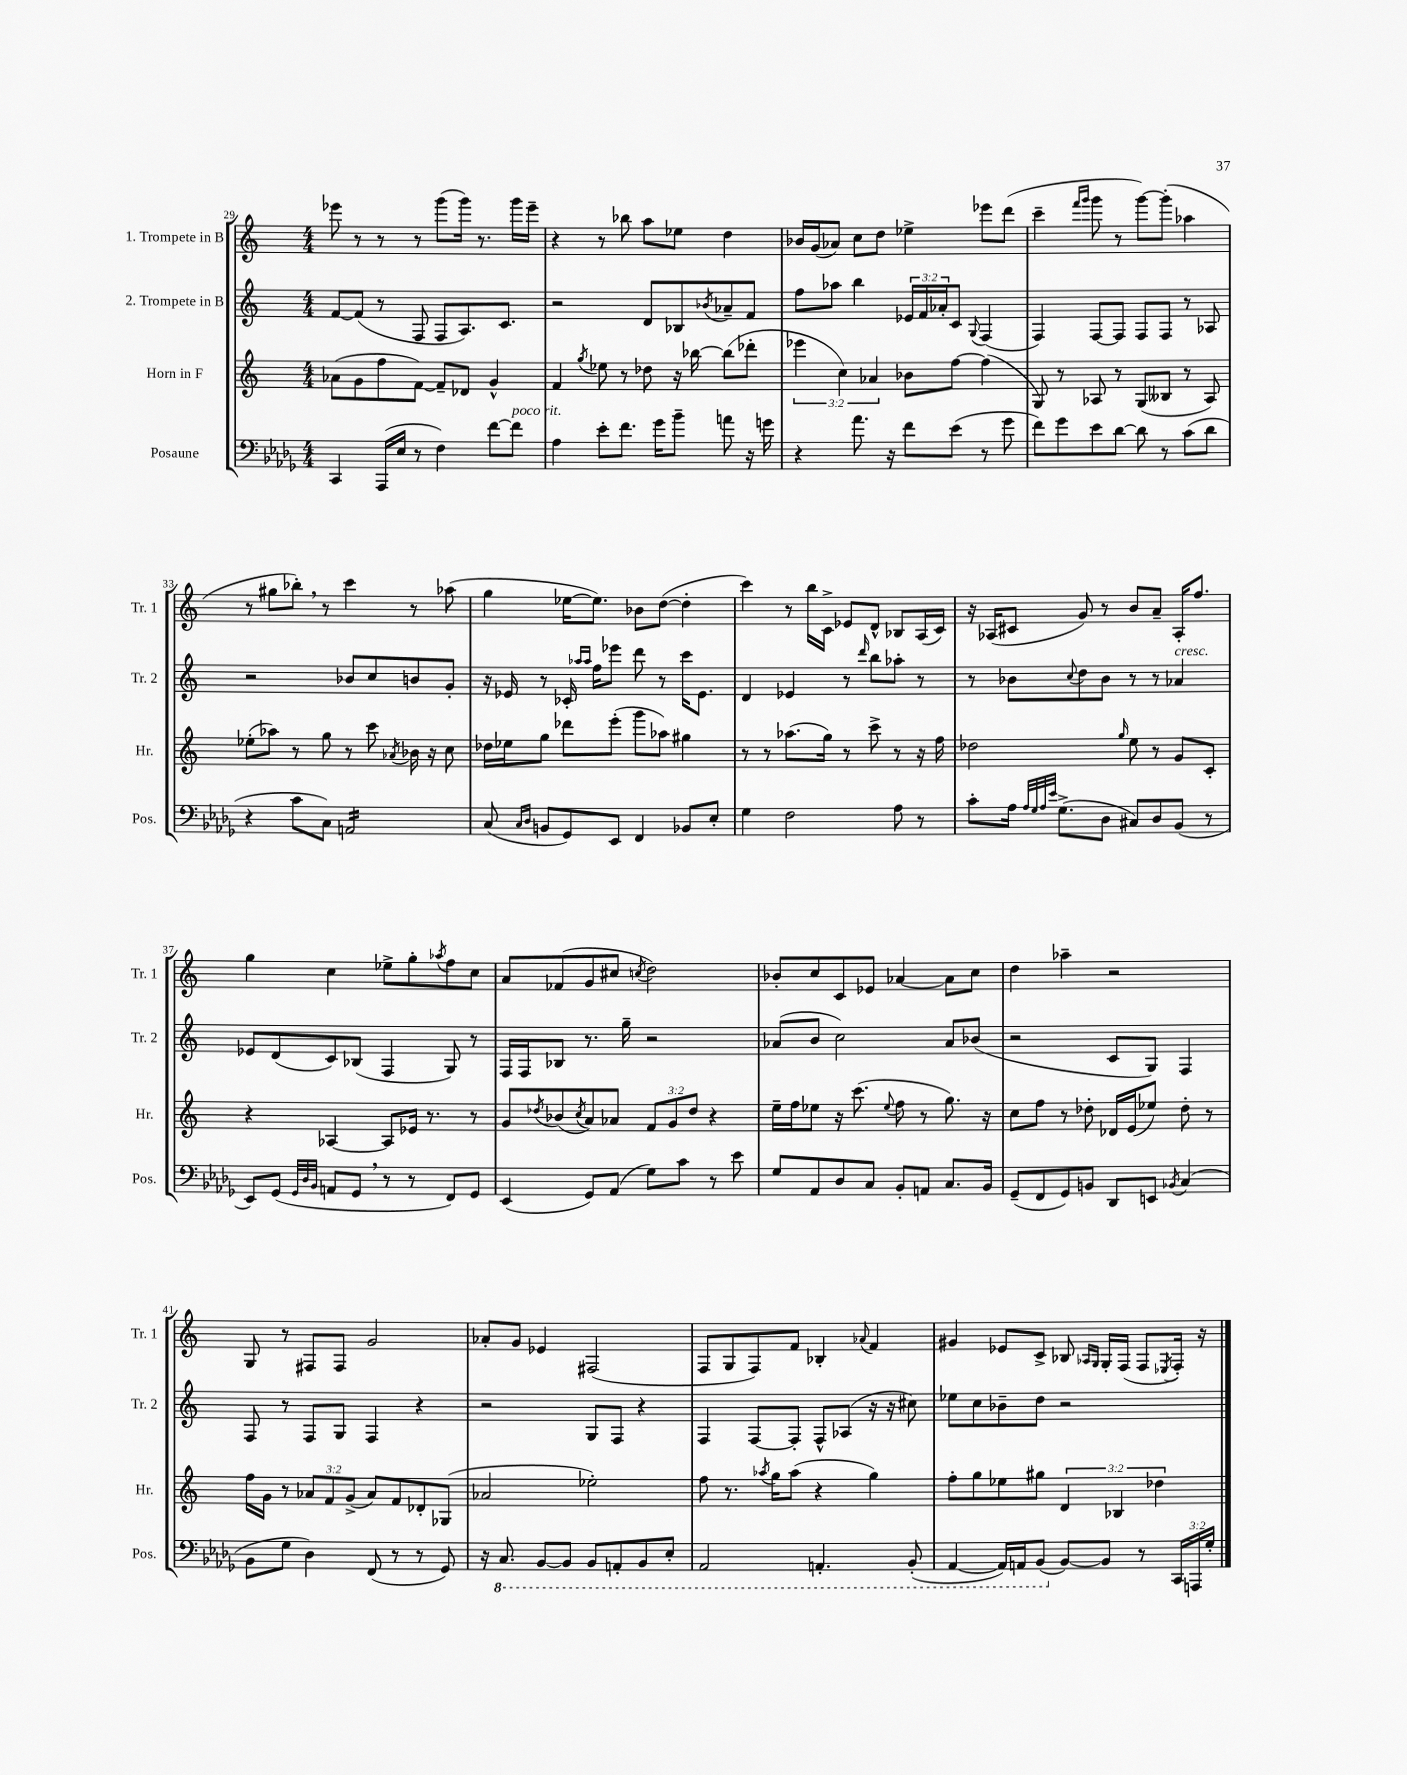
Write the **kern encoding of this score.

**kern	**kern	**kern	**kern
*staff4	*staff3	*staff2	*staff1
*clefF4	*clefG2	*clefG2	*clefG2
*k[b-e-a-d-g-]	*k[]	*k[]	*k[]
*M4/4	*M4/4	*M4/4	*M4/4
4CC	(8a-	[8f	8eee-
.	8g	(8f]	8r
(16AAA-	8ff	8r	8r
16E-	.	.	.
8r	[8f)	8F	8r
4F)	8f~]	8F	(8ggg
.	8d-	8.A)	16ggg)
.	.	.	8.r
[8f	4g^^	.	.
.	.	8.c	.
8f]	.	.	16ggg
.	.	.	16eee-~
=	=	=	=
4A-	4f	2r	4r
.	8qgg	.	.
8e-'	8ee-	.	8r
8.f	8r	.	8bb-
.	8dd-	8d	8aa
16g-	.	.	.
8b-~	16r	8B-	8ee-
.	[16bb-	.	.
.	.	8qb-	.
8a	(8bb-]	8a-~	4dd
16r	8ddd-'	8f	.
16g	.	.	.
=	=	=	=
4r	6eee-	8ff	16b-
.	.	.	(16g
.	.	8aa-	8a-)
.	6cc)	.	.
8.a-	.	4bb	8cc
.	6a-	.	.
.	.	.	8dd
16r	.	.	.
8f	8b-	24e-	4ee-^
.	.	24f	.
.	.	24a-'	.
(8e-	[8ff	8c	.
.	.	8qqG	.
8r	(4ff]	(4F	8eee-
8g-	.	.	(8ddd
=	=	=	=
8f)	8G)	4F)	4ccc~
8g-	8r	.	.
.	.	.	16qqfff
.	.	.	16qqggg
8e-	8A-	[8F	8ggg
[8d-	8r	8F]	8r
8d-]	(8G	8F	[8ggg)
8r	8B--	8F	(8ggg']
(8c	8r	8r	4aa-
8d-	8A-)	8A-	.
=	=	=	=
4r	(8ee-'	2r	8r
.	8aa-)	.	8gg#
8c	8r	.	8bb-')
8C)	8gg	.	8r
2AA	8r	8b-	4ccc
.	8ccc	8cc	.
.	8qa-	.	.
.	16b-	8b	8r
.	16r	.	.
.	8cc	8g'	(8aa-
=	=	=	=
(8C	16dd-	16r	4gg
.	16ee-	16e-	.
16qqC	.	.	.
16qqD-	.	.	.
8BB	8gg	8r	.
8GG-)	8ddd-	16c-'	[16ee-
.	.	16qqaa-	.
.	.	16qqaa-	.
.	.	16ff	8.ee-])
8EE-	(8eee'	8eee-	.
4FF	8ggg	8ddd	8b-
.	8aa-)	8r	([8dd
8BB-	4gg#	16ccc	4dd']
.	.	8.e-	.
8E-'	.	.	.
=	=	=	=
4G-	8r	4d	4ccc)
.	8r	.	.
2F	(8.aa-	4e-	8r
.	.	.	16bb
.	16gg)	.	16c^
.	8r	8r	8e-
.	.	16qqddd	.
.	8ccc^	8bb	8d^^
8A-	8r	8aa-'	8B-
8r	16r	8r	(16A
.	16ff	.	16c)
=	=	=	=
8c'	2dd-	8r	16r
.	.	.	(16A-
16A-	.	8b-	8c#
32qqA-	.	.	.
32qqG-	.	.	.
32qqA-	.	.	.
32qqe-	.	.	.
(8.G-^	.	.	.
.	.	8qqcc	.
.	.	8dd	8g)
8D-	.	8b-	8r
.	16qqgg	.	.
8C#)	8ee	8r	8b
8D-	8r	8r	8a~
(8BB-	8g	4a-	16A-'
.	.	.	8.ff
8r	8c'	.	.
=	=	=	=
8EE-)	4r	8e-	4gg
(8GG-	.	(8d	.
32qqGG-	.	.	.
32qqD-	.	.	.
32qqBB-	.	.	.
8AA	[4A-	8c)	4cc
8GG-	.	(8B-	.
8r	8A-]	4F	8ee-^
8r	16e-	.	8gg'
.	8.r	.	.
.	.	.	8qaa-
8FF)	.	8G)	8ff
8GG-	8r	8r	8cc
=	=	=	=
(4EE-	8g	16F	8a
.	.	16F	.
.	8qdd-	.	.
.	(8b-	8B-	(8f-
.	8qcc	.	.
8GG-)	8a)	8.r	8g
(8AA-	8a-	.	8cc#
.	.	16gg~	.
.	.	.	8qcc
8G-)	12f	2r	2dd)
.	12g	.	.
8c	.	.	.
.	12dd-	.	.
8r	4r	.	.
8e-	.	.	.
=	=	=	=
8G-	16ee~	(8a-	8b-'
.	16ff	.	.
8AA-	8ee-	8b	8cc
8D-	16r	2cc)	8c
.	(8.ccc	.	.
8C	.	.	8e-
.	8qqee-	.	.
8BB-'	8ff	.	[4a-
8AA	8r	.	.
8.C	8.gg)	8a-	8a-]
.	.	(8b-	8cc
16BB-	16r	.	.
=	=	=	=
(8GG-~	8cc	2r	4dd
8FF	8ff	.	.
8GG-)	8r	.	4aa-~
8BB	8dd-'	.	.
8DD-	16d-	8c	2r
.	(16e	.	.
8EE	8ee-)	8G)	.
8qBB-	.	.	.
(4C	8dd-'	4F	.
.	8r	.	.
=	=	=	=
8BB-	16ff	8F	8G
.	16g	.	.
8G-	8r	8r	8r
4D-)	12a-	8F	8F#
.	12f	.	.
.	.	8G	8F#
.	(12g^	.	.
(8FF	8a-)	4F	2g
8r	8f	.	.
8r	8d-'	4r	.
8GG-)	(8G-	.	.
=	=	=	=
16r	2a-	2r	8a-'
8.CC	.	.	.
.	.	.	8g
[8BBB-	.	.	4e-
8BBB-]	.	.	.
8BBB-	2ee-')	8G	(2F#
8AAA'	.	8F	.
8BBB-	.	4r	.
8EE-'	.	.	.
=	=	=	=
2AAA-	8ff	4F	8F
.	8.r	.	8G
.	.	[8F	8F)
.	8qaa-	.	.
.	16gg	.	.
.	(8aa-	8F']	8f
4.AAA'	4r	8F^^	4B-'
.	.	(8A-	.
.	.	.	8qqa-
.	4gg)	16r	4f
.	.	16r	.
(8BBB-'	.	8cc#)	.
=	=	=	=
[4AAA-	8ff'	8ee-	4g#
.	8gg	8cc	.
16AAA-])	8ee-	8b-~	8e-
16AAA	.	.	.
(8BBB-	8gg#	8dd	8c^
[8BB-)	6d	2r	8B-
.	.	.	16qqA-
.	.	.	16qqG
8BB-]	.	.	16G'
.	6B-	.	.
.	.	.	(16F
8r	.	.	8F
.	6dd-	.	.
.	.	.	8qE-
24CC	.	.	16F')
24AAA	.	.	.
.	.	.	16r
24G-'	.	.	.
==	==	==	==
*-	*-	*-	*-
